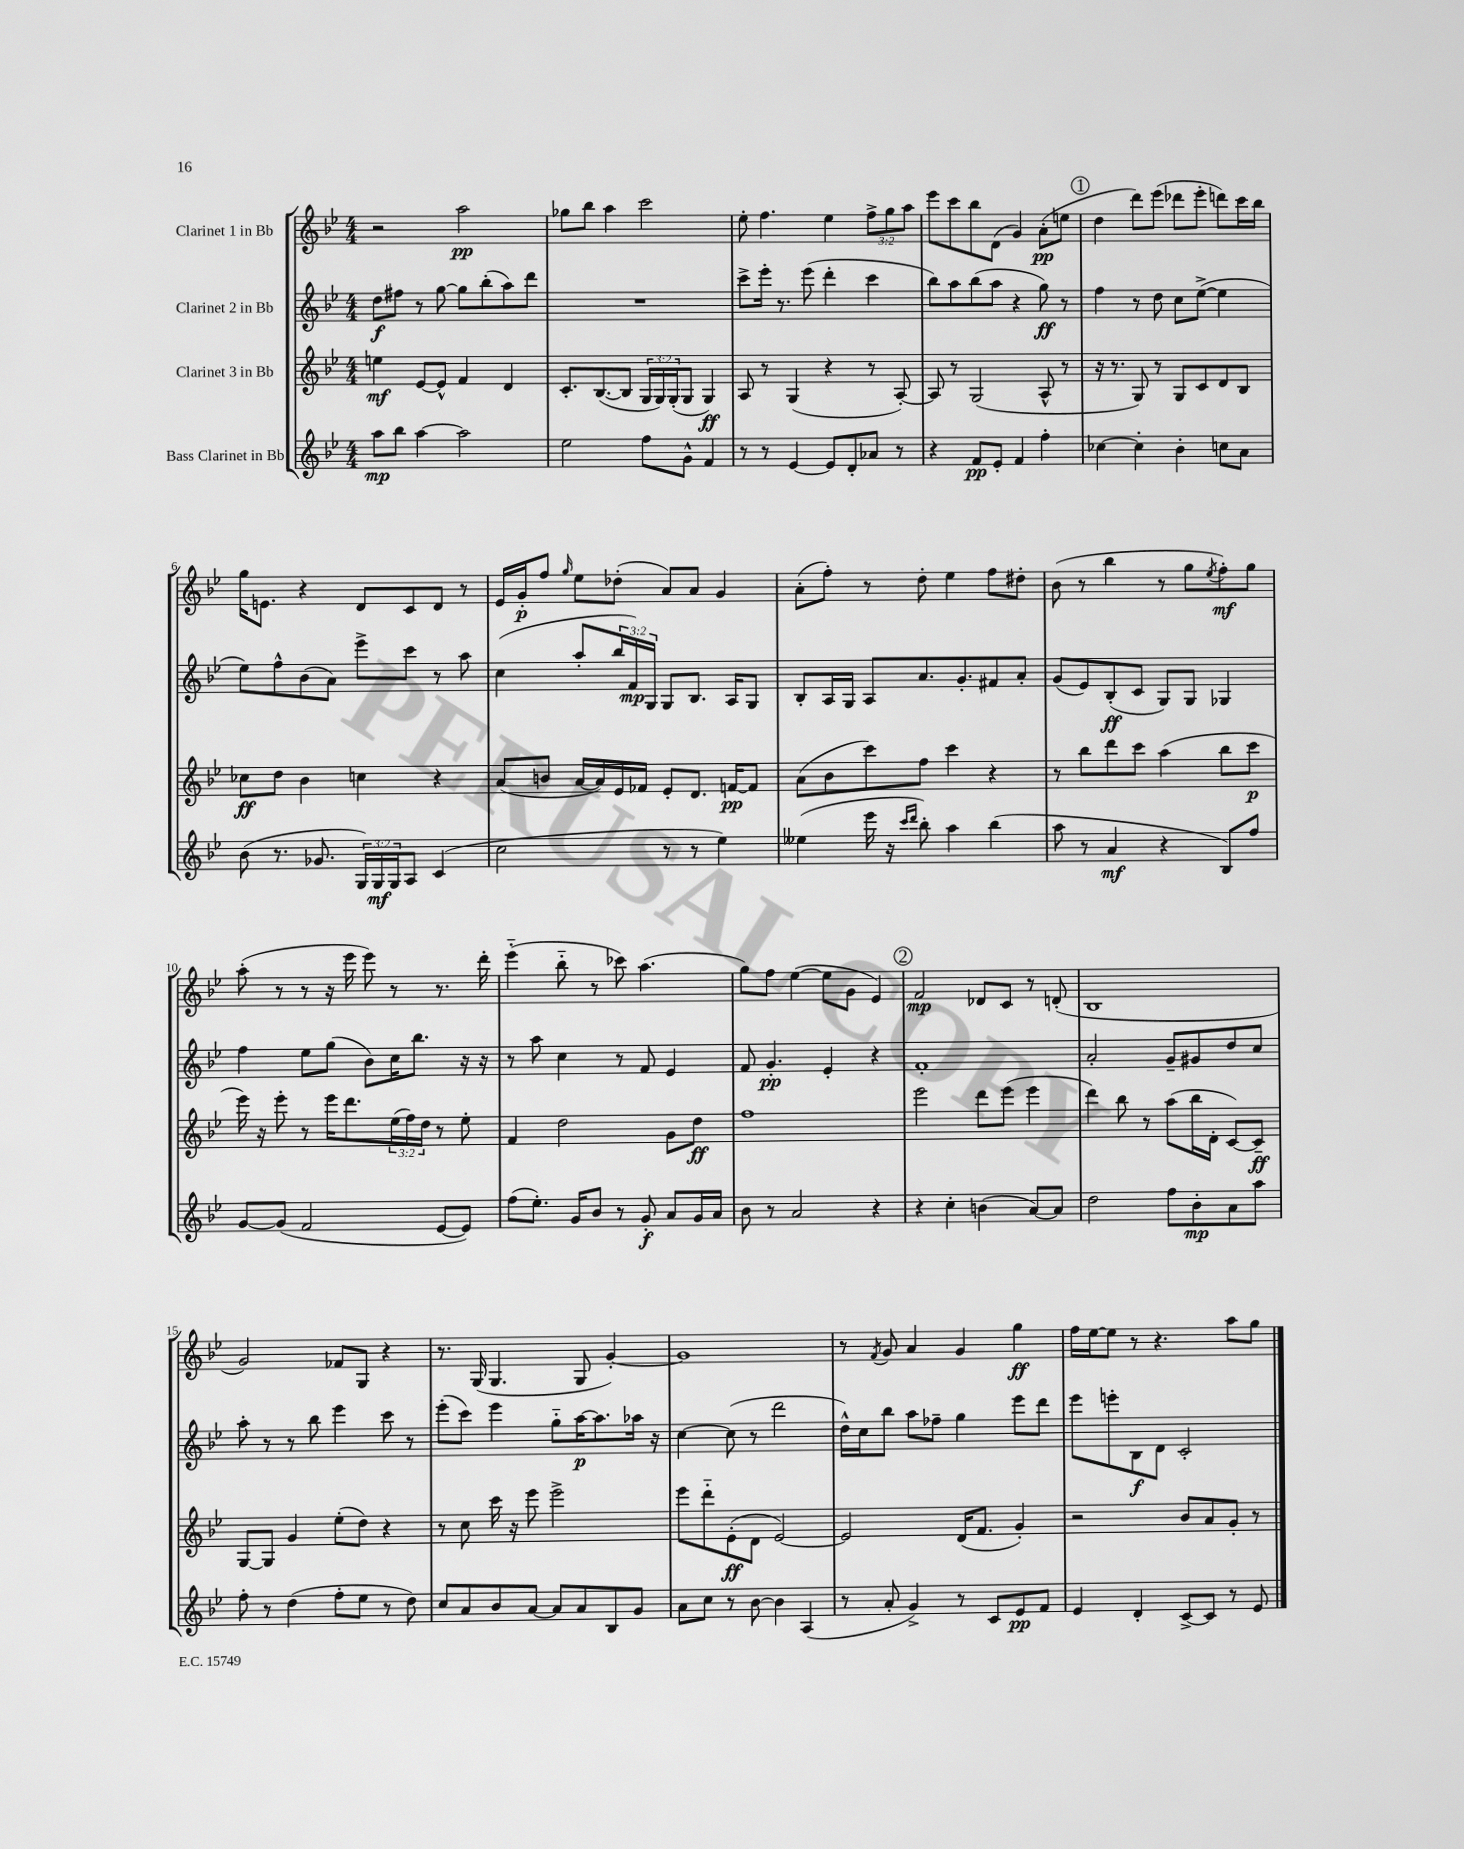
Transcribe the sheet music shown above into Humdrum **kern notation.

**kern	**dynam	**kern	**dynam	**kern	**dynam	**kern	**dynam
*part4	*part4	*part3	*part3	*part2	*part2	*part1	*part1
*staff4	*staff4	*staff3	*staff3	*staff2	*staff2	*staff1	*staff1
*I"Bass Clarinet in Bb	*	*I"Clarinet 3 in Bb	*	*I"Clarinet 2 in Bb	*	*I"Clarinet 1 in Bb	*
*clefG2	*	*clefG2	*	*clefG2	*	*clefG2	*
*k[b-e-]	*	*k[b-e-]	*	*k[b-e-]	*	*k[b-e-]	*
*M4/4	*	*M4/4	*	*M4/4	*	*M4/4	*
=1	=1	=1	=1	=1	=1	=1	=1
8aa\L	mp	4een\	mf	8dd\L	f	2r	.
8bb-\J	.	.	.	8ff#X\J	.	.	.
[4aa\	.	[8e-/L	.	8r	.	.	.
.	.	8e-^^/J]	.	[8gg\	.	.	.
2aa\]	.	4f/	.	8gg\L]	.	2aa\	pp
.	.	.	.	(8bb-'\	.	.	.
.	.	4d/	.	8aa\)	.	.	.
.	.	.	.	8ddd\J	.	.	.
=2	=2	=2	=2	=2	=2	=2	=2
2ee-\	.	8.c'/L	.	1r	.	8gg-X\L	.
.	.	.	.	.	.	8bb-\J	.
.	.	([8.B-/	.	.	.	.	.
.	.	.	.	.	.	4aa\	.
.	.	8B-/J]	.	.	.	.	.
8ff\L	.	24G/LL	.	.	.	2ccc\	.
.	.	24G/)	.	.	.	.	.
.	.	(24G'/J	.	.	.	.	.
8g^^\J	.	8G/J	.	.	.	.	.
4f/	.	4G/)	ff	.	.	.	.
=3	=3	=3	=3	=3	=3	=3	=3
8r	.	8A/	.	8ccc^\L	.	8ee-'\	.
8r	.	8r	.	16eee-'\Jk	.	4.ff\	.
.	.	.	.	8.r	.	.	.
[4e-/	.	(4G/	.	.	.	.	.
.	.	.	.	(8eee-\	.	.	.
8e-/L]	.	4r	.	4ddd'\	.	4ee-\	.
8d'/	.	.	.	.	.	.	.
8a-X/J	.	8r	.	4ccc\	.	12ff^\L	.
.	.	.	.	.	.	12gg\	.
8r	.	[8A'/)	.	.	.	.	.
.	.	.	.	.	.	12aa\J	.
=4	=4	=4	=4	=4	=4	=4	=4
4r	.	8A/]	.	8bb-\L)	.	8eee-\L	.
.	.	8r	.	8aa\	.	8ccc\	.
8f/L	pp	(2G/	.	(8bb-\	.	8bb-\	.
8e-'/J	.	.	.	8aa\J	.	(8d\J	.
4f/	.	.	.	4r	.	4g/)	.
4ff'\	.	8A^^/	.	8gg\)	ff	(8a'\L	pp
.	.	8r	.	8r	.	8een\J	.
!!LO:REH:place=s1:t=1
=5	=5	=5	=5	=5	=5	=5	=5
[4cc-X\	.	16r	.	4ff\	.	4dd\	.
.	.	8.r	.	.	.	.	.
4cc-'\]	.	8G/)	.	8r	.	8ddd\L)	.
.	.	8r	.	8dd\	.	(8eee-\J	.
4b-'\	.	8G/L	.	8cc\L	.	8ddd-X\L	.
.	.	8c/	.	([8ee-^\J	.	8eee-'\J	.
8ccn\L	.	8d/	.	4ee-\]	.	8dddn\L)	.
8a\J	.	8B-/J	.	.	.	16ccc\L	.
.	.	.	.	.	.	16bb-\JJ	.
!!LO:LB:g=z
=6	=6	=6	=6	=6	=6	=6	=6
(8b-\	.	8cc-X\L	ff	8ee-\L)	.	16gg\KL	.
.	.	.	.	.	.	8.en\J	.
8.r	.	8dd\J	.	8ff^^\	.	.	.
.	.	4b-\	.	(8b-\	.	4r	.
8.g-X/	.	.	.	.	.	.	.
.	.	.	.	8a\J)	.	.	.
24G/LL)	.	4ccn\	.	8eee-^\L	.	8d/L	.
24G/	mf	.	.	.	.	.	.
24G/J	.	.	.	.	.	.	.
8A/J	.	.	.	8ccc\J	.	8c/	.
(4c/	.	4r	.	8r	.	8d/J	.
.	.	.	.	8aa\	.	8r	.
=7	=7	=7	=7	=7	=7	=7	=7
2cc\	.	(8a/L	.	(4cc\	.	16e-/LL	.
.	.	.	.	.	.	16g'/J	p
.	.	8bn/J	.	.	.	8ff/J	.
.	.	.	.	.	.	16qqgg/	.
.	.	[16a/LL	.	8aa'/L	.	8ee-\L	.
.	.	16a/])	.	.	.	.	.
.	.	16e-/	.	24bb-/L	.	(8dd-X'\J	.
.	.	.	.	24f/)	mp	.	.
.	.	16f-X/JJ	.	.	.	.	.
.	.	.	.	24G/JJ	.	.	.
8r	.	8e-'/L	.	8G/L	.	8a/L)	.
8r	.	8.d/J	.	8.B-/J	.	8a/J	.
4ee-\)	.	.	.	.	.	4g/	.
.	.	[16fn/KL	pp	16A/KL	.	.	.
.	.	8f/J]	.	8G/J	.	.	.
=8	=8	=8	=8	=8	=8	=8	=8
(4ee--X\	.	(8a\L	.	8B-'/L	.	(8a'\L	.
.	.	8b-\	.	16A/L	.	8ff'\J)	.
.	.	.	.	16G/JJ	.	.	.
16eee-\	.	8ccc\)	.	8A/L	.	8r	.
16r	.	.	.	.	.	.	.
16qqccc/LL	.	.	.	.	.	.	.
16qqddd/JJ	.	.	.	.	.	.	.
8bb-'\)	.	8ff\J	.	8.a/	.	8dd'\	.
4aa\	.	4ccc\	.	.	.	4ee-\	.
.	.	.	.	8.g'/	.	.	.
(4bb-\	.	4r	.	8f#X/	.	8ff\L	.
.	.	.	.	8a'/J	.	8dd#X'\J	.
=9	=9	=9	=9	=9	=9	=9	=9
8aa\	.	8r	.	(8g/L	.	(8b-\	.
8r	.	8bb-\L	.	8e-/)	.	8r	.
4a/	mf	8ddd\	.	(8B-'/	ff	4bb-\	.
.	.	8ccc\J	.	8c/J	.	.	.
4r	.	(4aa\	.	8G/L)	.	8r	.
.	.	.	.	8G/J	.	8gg\L	.
.	.	.	.	.	.	8qee-/	.
8B-/L)	.	8bb-\L	.	4G-X/	.	8ff'\)	mf
8ff/J	.	8ccc\J	p	.	.	8gg\J	.
!!LO:LB:g=z
=10	=10	=10	=10	=10	=10	=10	=10
[8g/L	.	16eee-\)	.	4ff\	.	(8aa'\	.
.	.	16r	.	.	.	.	.
(8g/J]	.	8eee-'\	.	.	.	8r	.
2f/	.	8r	.	8ee-\L	.	8r	.
.	.	16eee-\KL	.	(8gg\J	.	16r	.
.	.	8.ddd\	.	.	.	16eee-\	.
.	.	.	.	8b-\L)	.	8eee-\)	.
.	.	(24ee-\L	.	16cc\K	.	8r	.
.	.	24ff\)	.	.	.	.	.
.	.	.	.	8.bb-\J	.	.	.
.	.	24dd\JJ	.	.	.	.	.
[8e-/L	.	8r	.	.	.	8.r	.
8e-/J])	.	8ee-'\	.	16r	.	.	.
.	.	.	.	16r	.	16ddd'\	.
=11	=11	=11	=11	=11	=11	=11	=11
(8ff\L	.	4f/	.	8r	.	(4eee-\	.
8.ee-'\J)	.	.	.	8aa\	.	.	.
.	.	2dd\	.	4cc\	.	8bb-\	.
16g/KL	.	.	.	.	.	.	.
8b-/J	.	.	.	.	.	8r	.
8r	.	.	.	8r	.	8ccc-X\)	.
8g'/	f	.	.	8f/	.	(4.aa\	.
8a/L	.	8g\L	.	4e-/	.	.	.
16g/L	.	8dd\J	ff	.	.	.	.
16a/JJ	.	.	.	.	.	.	.
=12	=12	=12	=12	=12	=12	=12	=12
8b-\	.	1ff	.	8f/	.	8gg\L)	.
8r	.	.	.	4.g'/	pp	8ff\J	.
2a/	.	.	.	.	.	([4ee-\	.
.	.	.	.	4e-'/	.	8ee-\L]	.
.	.	.	.	.	.	8g\J	.
4r	.	.	.	4r	.	4e-/)	.
!!LO:REH:place=s1:t=2
=13	=13	=13	=13	=13	=13	=13	=13
4r	.	2eee-\	.	1f'	.	2f/	mp
4cc'\	.	.	.	.	.	.	.
(4bn\	.	8ddd\L	.	.	.	8d-X/L	.
.	.	(8eee-\J	.	.	.	8c/J	.
[8a/L)	.	4eee-\	.	.	.	8r	.
8a/J]	.	.	.	.	.	(8dn'/	.
=14	=14	=14	=14	=14	=14	=14	=14
2dd\	.	4ddd\)	.	2a'/	.	1B-	.
.	.	8bb-\	.	.	.	.	.
.	.	8r	.	.	.	.	.
8ff\L	.	(8aa\L	.	8g~/L	.	.	.
8b-'\	mp	16bb-\L	.	8g#X/	.	.	.
.	.	16d'\JJ	.	.	.	.	.
8a\	.	[8c/L)	.	8dd/	.	.	.
8aa\J	.	8c~/J]	ff	8cc/J	.	.	.
!!LO:LB:g=z
=15	=15	=15	=15	=15	=15	=15	=15
8ff'\	.	[8G/L	.	8aa'\	.	2g/)	.
8r	.	8G/J]	.	8r	.	.	.
(4dd\	.	4g/	.	8r	.	.	.
.	.	.	.	8bb-\	.	.	.
8ff'\L	.	(8ee-'\L	.	4eee-\	.	8f-X/L	.
8ee-\J	.	8dd\J)	.	.	.	8G/J	.
8r	.	4r	.	8ccc\	.	4r	.
8dd\)	.	.	.	8r	.	.	.
=16	=16	=16	=16	=16	=16	=16	=16
8cc/L	.	8r	.	(8eee-'\L	.	8.r	.
8a/	.	8cc\	.	8ccc\J)	.	.	.
.	.	.	.	.	.	(16G/	.
8b-/	.	16ccc\	.	4eee-\	.	4.G/	.
.	.	16r	.	.	.	.	.
[8a/J	.	8eee-\	.	.	.	.	.
8a/L]	.	2eee-^\	.	8gg\L	.	.	.
8a/	.	.	.	[16aa\K	p	8G/	.
.	.	.	.	8.aa\]	.	.	.
8B-/	.	.	.	.	.	[4g'/)	.
8g/J	.	.	.	16aa-X\Jk	.	.	.
.	.	.	.	16r	.	.	.
=17	=17	=17	=17	=17	=17	=17	=17
8a\L	.	8eee-\L	.	[4cc\	.	1g]	.
8cc\J	.	8ddd\	.	.	.	.	.
8r	.	(8e-'\	ff	(8cc\]	.	.	.
[8b-\	.	8d\J	.	8r	.	.	.
4b-\]	.	[2e-/)	.	2ddd\	.	.	.
(4A/	.	.	.	.	.	.	.
=18	=18	=18	=18	=18	=18	=18	=18
8r	.	2e-/]	.	16dd^^\LL)	.	8r	.
.	.	.	.	16cc\J	.	.	.
.	.	.	.	.	.	8qf/	.
8a'/	.	.	.	8bb-\J	.	8g/	.
4g^/)	.	.	.	8aa\L	.	4a/	.
.	.	.	.	8ff-X~\J	.	.	.
8r	.	(16d/KL	.	4gg\	.	4g/	.
.	.	8.f/J	.	.	.	.	.
8c/L	.	.	.	.	.	.	.
8e-/	pp	4g'/)	.	8eee-\L	.	4gg\	ff
8f/J	.	.	.	8ddd\J	.	.	.
=19	=19	=19	=19	=19	=19	=19	=19
4e-/	.	2r	.	8eee-\L	.	16ff\LL	.
.	.	.	.	.	.	[16ee-\J	.
.	.	.	.	8eeen'\	.	8ee-\J]	.
4d'/	.	.	.	8B-\	f	8r	.
.	.	.	.	8d\J	.	4.r	.
[8c^/L	.	8b-/L	.	2c'/	.	.	.
8c/J]	.	8a/	.	.	.	.	.
8r	.	8g'/J	.	.	.	8aa\L	.
8e-/	.	8r	.	.	.	8gg\J	.
==	==	==	==	==	==	==	==
*-	*-	*-	*-	*-	*-	*-	*-
